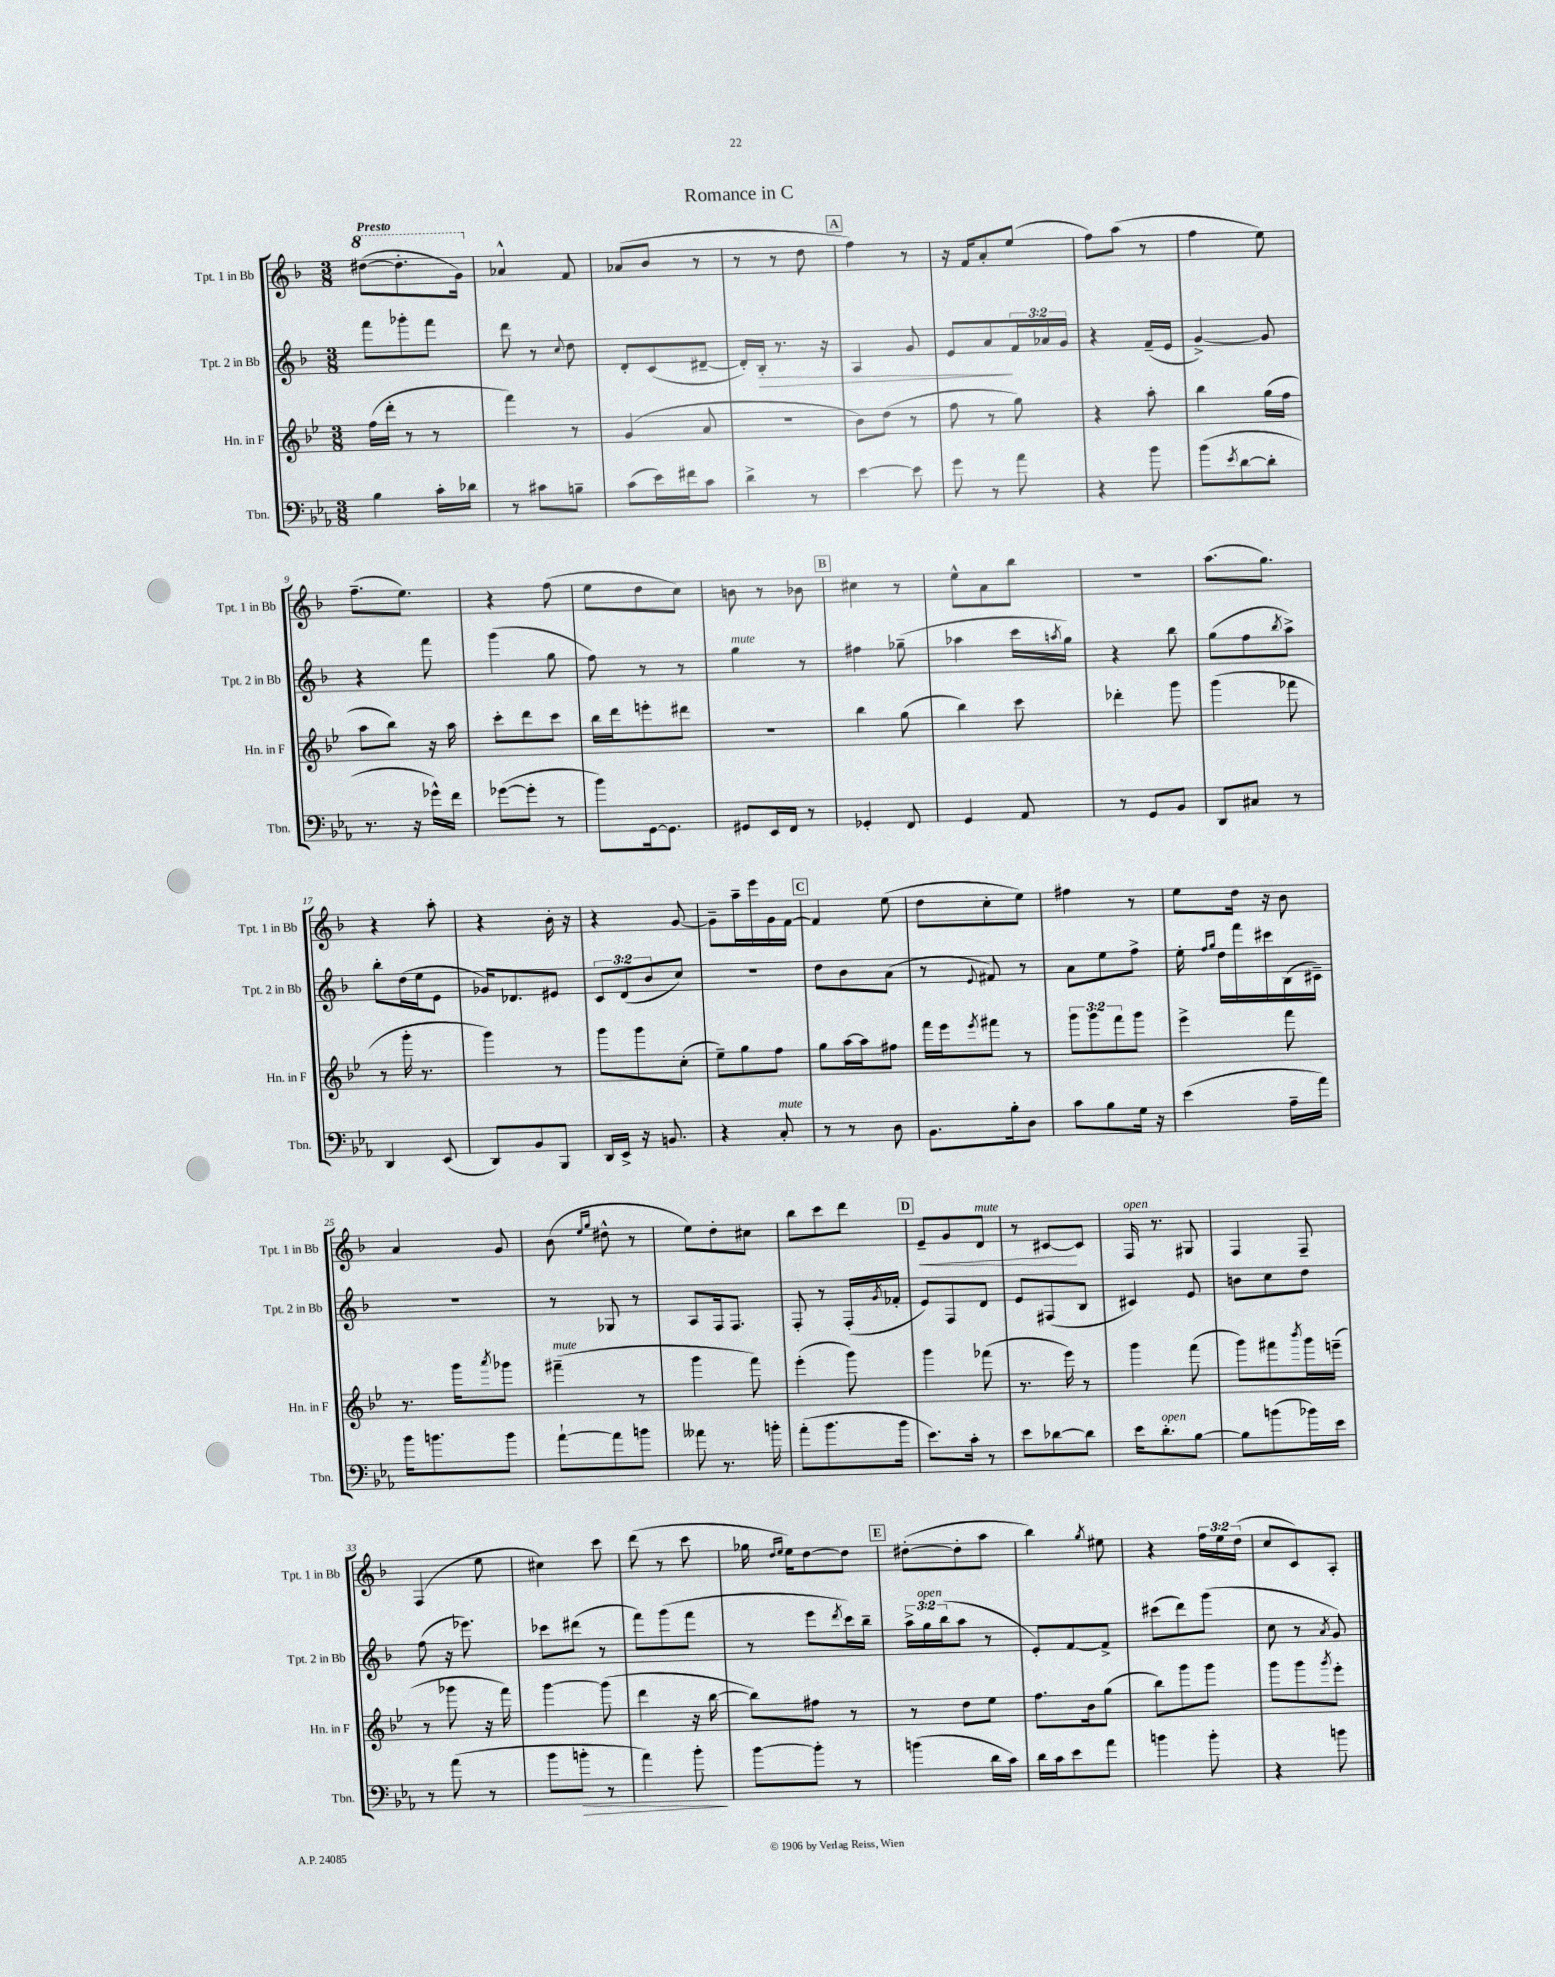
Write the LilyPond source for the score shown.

\header { title = "Romance in C" }
<<
\new StaffGroup <<
\new Staff = "s0" \with { instrumentName = "Tpt. 1 in Bb" shortInstrumentName = "Tpt. 1 in Bb" } {
    \clef treble \key f \major \numericTimeSignature \time 3/8 \override Staff.TupletNumber.text = #tuplet-number::calc-fraction-text \tempo "Presto"
    \ottava #1 dis'''8~( dis'''8.-. g''16) \ottava #0 |
    aes'4-^ f'8 |
    aes'8( bes'8 r8 |
    r8 r8 d''8 |
    \mark \markup { \box "A" } f''4) r8 |
    r16 f'16 a'8-. e''8( |
    f''8) a''8( r8 |
    f''4 e''8) |
    f''8.--( e''8.) |
    r4 f''8( |
    e''8 d''8 c''8) |
    b'8 r8 bes'8 |
    \mark \markup { \box "B" } cis''4 r8 |
    e''8-^ a'8 bes''8 |
    R4. |
    a''8.( g''8.) |
    r4 a''8-. |
    r4 bes'16-. r16 |
    r4 g'8~ |
    g'8-- a''16-- e'''16 g'16 f'16~ |
    \mark \markup { \box "C" } f'4 e''8( |
    d''8 c''8-. e''8) |
    fis''4 r8 |
    e''8 d''16 r16 bes'8 |
    a'4 g'8 |
    bes'8( \grace { e''16 g''16 } dis''8-^ r8 |
    e''8) d''8-. cis''8 |
    bes''8 c'''8 d'''8 |
    \mark \markup { \box "D" } e'8--\< g'8 d'8^\markup { \italic "mute" } |
    r8 cis'8~\! cis'8 |
    f16^\markup { \italic "open" } r8. gis8 |
    f4 f8-- |
    f4( e''8 |
    cis''4) c'''8 |
    d'''8( r8 c'''8 |
    ges''16 \grace { d''16 e''16 } e''16) d''8~ d''8 |
    \mark \markup { \box "E" } dis''8~-.( dis''8-. a''8 |
    bes''4) \acciaccatura { g''8 } eis''8 |
    r4 \tuplet 3/2 { f''16 e''16 d''16( } |
    c''8 c'8) a8-. \bar "|." |
}
\new Staff = "s1" \with { instrumentName = "Tpt. 2 in Bb" shortInstrumentName = "Tpt. 2 in Bb" } {
    \clef treble \key f \major \numericTimeSignature \time 3/8 \override Staff.TupletNumber.text = #tuplet-number::calc-fraction-text
    f'''8 ges'''8-. f'''8 |
    d'''8 r8 \appoggiatura { c''8 } d''8 |
    d'8-. c'8( dis'8~-- |
    dis'16-.) bes16-.\> r8. r16 |
    \mark \markup { \box "A" } a4 g'8 |
    e'8 a'8\! \tuplet 3/2 { f'16 aes'16 g'16 } |
    r4 f'16--( e'16 |
    g'4~->) g'8 |
    r4 f'''8 |
    g'''4( g''8 |
    f''8) r8 r8 |
    g''4^\markup { \italic "mute" } r8 |
    \mark \markup { \box "B" } fis''4 ges''8--( |
    aes''4 c'''16 \acciaccatura { a''8 } g''16) |
    r4 bes''8 |
    g''8( f''8 \acciaccatura { bes''8 } a''8->) |
    bes''8-. d''16( e''16 e'8 |
    ges'16) des'8. eis'8 |
    \tuplet 3/2 { c'8 d'8( bes'8 } c''8) |
    R4. |
    \mark \markup { \box "C" } d''8 bes'8 a'8( |
    r8 \appoggiatura { e'8 } fis'8) r8 |
    a'8 e''8 f''8-> |
    e''16-. \grace { f''16 g''16 } d''16 f'''16 cis'''16 bes16( cis'16--) |
    R4. |
    r8 ges8 r8 |
    a8 f16 f8. |
    f8-. r8 f16-.( \acciaccatura { g'8 } fes'16-. |
    \mark \markup { \box "D" } e'8) f8 d'8 |
    e'8 fis8( bes8 |
    cis'4) e'8 |
    b'8 c''8 d''8 |
    f''8( r16 ees'''8.) |
    ces'''8 dis'''8( r8 |
    f'''8) g'''8( f'''8 |
    r8 e'''8 \acciaccatura { d'''8 } c'''16) bes''16-- |
    \mark \markup { \box "E" } \tuplet 3/2 { a''16-> g''16^\markup { \italic "open" } bes''16( } a''8 r8 |
    e'8-.) f'8~ f'8-> |
    cis'''8( d'''8) g'''8( |
    c''8 r8 \acciaccatura { a'8 } g'8) \bar "|." |
}
\new Staff = "s2" \with { instrumentName = "Hn. in F" shortInstrumentName = "Hn. in F" } {
    \clef treble \key bes \major \numericTimeSignature \time 3/8 \override Staff.TupletNumber.text = #tuplet-number::calc-fraction-text
    f''16( d'''16-. r8 r8 |
    f'''4) r8 |
    g'4( a'8 |
    R4. |
    \mark \markup { \box "A" } bes'8) d''8( r8 |
    f''8 r8 g''8) |
    r4 a''8-. |
    bes''4 g''16( f''16 |
    a''8 bes''8) r16 a''16 |
    c'''8-. d'''8 c'''8 |
    bes''16 d'''16 e'''8-. dis'''8 |
    R4. |
    \mark \markup { \box "B" } bes''4 g''8( |
    bes''4) c'''8 |
    des'''4-. g'''8 |
    g'''4( fes'''8 |
    r8 g'''16-. r8. |
    g'''4) r8 |
    g'''8 g'''8 c''8-.( |
    ees''8--) g''8 f''8 |
    \mark \markup { \box "C" } g''8 a''16~ a''16 fis''8 |
    f'''16 ees'''16 \acciaccatura { ees'''8 } fis'''8 r8 |
    \tuplet 3/2 { g'''8 g'''8 f'''8 } g'''8 |
    ees'''4-> f'''8 |
    r8. g'''16 \acciaccatura { a'''8 } ges'''8 |
    fis'''4--^\markup { \italic "mute" }( r8 |
    g'''4 f'''8) |
    ees'''4-.( g'''8) |
    \mark \markup { \box "D" } g'''4 fes'''8( |
    r8. ees'''16) r8 |
    g'''4 f'''8( |
    g'''8) fis'''8 \acciaccatura { bes'''8 } g'''16 e'''16--( |
    r8 ges'''8 r16 f'''16) |
    g'''4~ g'''8( |
    d'''4 r16 bes''16~ |
    bes''8) fis''8 r8 |
    \mark \markup { \box "E" } r8 d''8 ees''8 |
    f''8. bes'16 g''8( |
    bes''8) g'''8 g'''8 |
    g'''8 g'''8 \acciaccatura { g'''8 } ees'''8-. \bar "|." |
}
\new Staff = "s3" \with { instrumentName = "Tbn." shortInstrumentName = "Tbn." } {
    \clef bass \key ees \major \numericTimeSignature \time 3/8
    bes4 c'16-. des'16 |
    r8 cis'8 b8-- |
    c'8( ees'16) fis'16 c'8 |
    d'4-> r8 |
    \mark \markup { \box "A" } ees'4~ ees'8 |
    g'8 r8 aes'8 |
    r4 bes'8 |
    bes'8( \acciaccatura { ees'8 } d'8~ d'8-. |
    r8. r16 ges'16-^) f'16 |
    ges'8~( ges'8-. r8 |
    bes'8) g,16~ g,8. |
    gis,8 ees,16 f,16 r8 |
    \mark \markup { \box "B" } ges,4-. f,8 |
    g,4 aes,8 |
    r8 g,8 bes,8 |
    d,8 cis8 r8 |
    d,4 ees,8( |
    d,8) bes,8 bes,,8 |
    d,16 ees,16-> r16 b,8. |
    r4 c8-.^\markup { \italic "mute" } |
    \mark \markup { \box "C" } r8 r8 d8 |
    bes,8. bes16-. d8 |
    c'8 bes8 g16 r16 |
    ees'4( aes16-- aes'16) |
    bes'16 b'8. b'8 |
    aes'8~-! aes'8 b'8 |
    aeses'8 r8. b'16-. |
    aes'8-.( bes'8. bes'16 |
    \mark \markup { \box "D" } ees'8.) c'16-. r8 |
    ees'8 des'8~ des'8 |
    ees'16 d'8.-.^\markup { \italic "open" } bes8~ |
    bes8 b'8( bes'16) ees'16 |
    r8 aes'8( r8 |
    bes'8 b'8-.\> r8 |
    aes'4) bes'8-.\! |
    bes'8~ bes'8-. r8 |
    \mark \markup { \box "E" } b'4( d'16 c'16) |
    d'16 c'16 ees'8 aes'8 |
    b'4 b'8-. |
    r4 b'8 \bar "|." |
}
>>
>>
